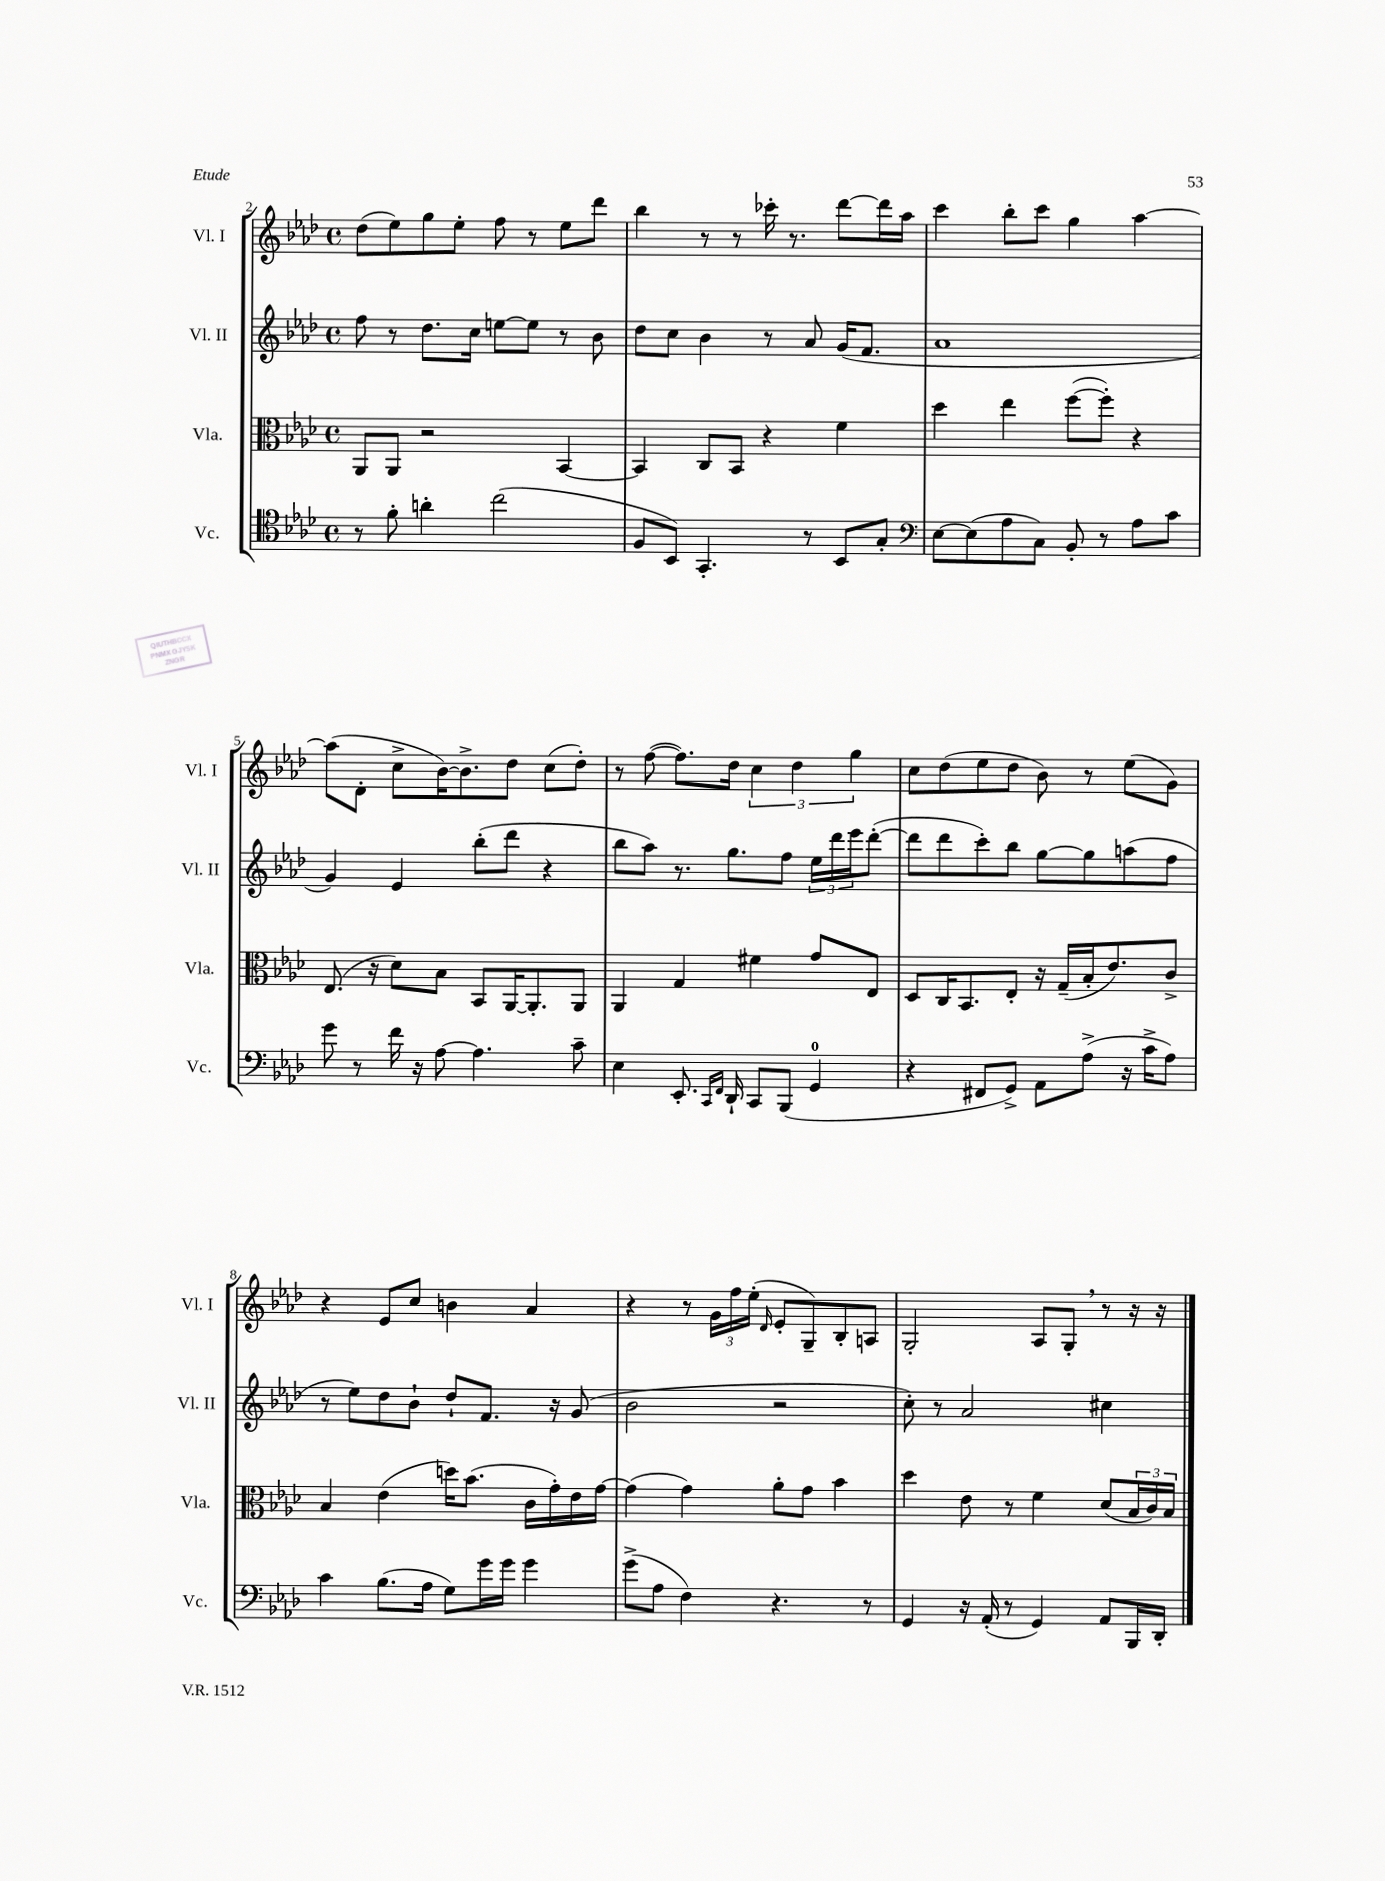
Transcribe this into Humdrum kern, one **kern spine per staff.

**kern	**kern	**kern	**kern
*part4	*part3	*part2	*part1
*staff4	*staff3	*staff2	*staff1
*I"Vc.	*I"Vla.	*I"Vl. II	*I"Vl. I
*I'Vc.	*I'Vla.	*I'Vl. II	*I'Vl. I
*clefC4	*clefC3	*clefG2	*clefG2
*k[b-e-a-d-]	*k[b-e-a-d-]	*k[b-e-a-d-]	*k[b-e-a-d-]
*M4/4	*M4/4	*M4/4	*M4/4
*met(c)	*met(c)	*met(c)	*met(c)
=2	=2	=2	=2
8r	8AA-/L	8ff\	(8dd-\L
8f'\	8AA-/J	8r	8ee-\)
4an'\	2r	8.dd-\L	8gg\
.	.	.	8ee-'\J
.	.	16cc\Jk	.
(2cc\	.	[8een\L	8ff\
.	.	8ee\J]	8r
.	[4BB-/	8r	8ee-\L
.	.	8b-\	8ddd-\J
=3	=3	=3	=3
8F/L	4BB-/]	8dd-\L	4bb-\
8BB-/J)	.	8cc\J	.
4.GG'/	8C/L	4b-\	8r
.	8BB-/J	.	8r
.	4r	8r	16ccc-X'\
.	.	.	8.r
8r	.	8a-/	.
8BB-/L	4f\	(16g/KL	[8ddd-\L
.	.	8.f/J	.
8G'/J	.	.	16ddd-\L]
.	.	.	16aa-\JJ
=4	=4	=4	=4
*clefF4	*	*	*
[8E-\L	4dd-\	1a-	4ccc\
(8E-\]	.	.	.
8A-\	4ee-\	.	8bb-'\L
8C\J)	.	.	8ccc\J
8BB-'/	([8ff\L	.	4gg\
8r	8ff'\J])	.	.
8A-\L	4r	.	[4aa-\
8c\J	.	.	.
!!LO:LB:g=z
=5	=5	=5	=5
8g\	(8.E-/	4g/)	(8aa-\L]
8r	.	.	8d-'\J
.	16r	.	.
16f\	8d-\L)	4e-/	8cc^\L
16r	.	.	.
[8A-\	8B-\J	.	[16b-\K)
.	.	.	8.b-^\]
4.A-\]	8BB-/L	(8bb-'\L	.
.	[16AA-/K	8ddd-\J	8dd-\J
.	8.AA-'/]	.	.
.	.	4r	(8cc\L
8c~\	8AA-/J	.	8dd-'\J)
=6	=6	=6	=6
4E-\	4AA-/	8bb-\L	8r
.	.	8aa-\J)	([8ff\
8.EE-'/	4G/	8.r	8.ff\L])
16qqCC/LL	.	.	.
16qqFF/JJ	.	.	.
16DD-`/	.	8.gg\L	16dd-\Jk
8CC/L	4f#X\	.	6cc\
(8BBB-/J	.	8ff\J	.
.	.	.	6dd-\
4GG/	8g/L	24ee-\LL	.
.	.	24ddd-\	.
.	.	24eee-\J	6gg\
.	8E-/J	([8ddd-'\J	.
=7	=7	=7	=7
4r	8D-/L	8ddd-\L]	8cc\L
.	16C/K	8ddd-\	(8dd-\
.	8.BB-/	.	.
8FF#X/L	.	8ccc'\)	8ee-\
8GG^/J)	8E-'/J	8bb-\J	8dd-\J
8AA-\L	16r	[8gg\L	8b-\)
.	(16G~/LL	.	.
(8A-^\J	16B-'/J	8gg\]	8r
.	8.e-/)	.	.
16r	.	(8aan\	(8ee-\L
16c^\KL	.	.	.
8A-\J)	8c^/J	8ff\J	8g\J)
!!LO:LB:g=z
=8	=8	=8	=8
4c\	4B-/	8r	4r
.	.	8ee-\L)	.
(8.B-\L	(4e-\	8dd-\	8e-/L
.	.	8b-`\J	8cc/J
16A-\Jk	.	.	.
8G\L)	16ddn\KL)	8dd-`/L	4bn\
.	(8.b-\J	.	.
16g\L	.	8.f/J	.
16g\JJ	.	.	.
4g\	16c\LL	.	4a-/
.	16g'\)	16r	.
.	16e-\	(8g/	.
.	[16g\JJ	.	.
=9	=9	=9	=9
(8g^\L	(4g\]	2b-\	4r
8A-\J	.	.	.
4F\)	4g\)	.	8r
.	.	.	24g\LL
.	.	.	24ff\
.	.	.	(24ee-'\JJ
.	.	.	16qqd-/
4.r	8a-'\L	2r	8e-'/L
.	8g\J	.	8G~/)
.	4b-\	.	8B-'/
8r	.	.	8An/J
=10	=10	=10	=10
4GG/	4dd-\	8cc'\)	2G'/
.	.	8r	.
16r	8e-\	2a-/	.
(16AA-'/	.	.	.
8r	8r	.	.
4GG/)	4f\	.	8A-/L
.	.	.	8G',/J
8AA-/L	(8d-/L	4cc#X\	8r
16BBB-/L	24B-/L	.	16r
.	24c/)	.	.
16DD-'/JJ	.	.	16r
.	24B-/JJ	.	.
==	==	==	==
*-	*-	*-	*-
